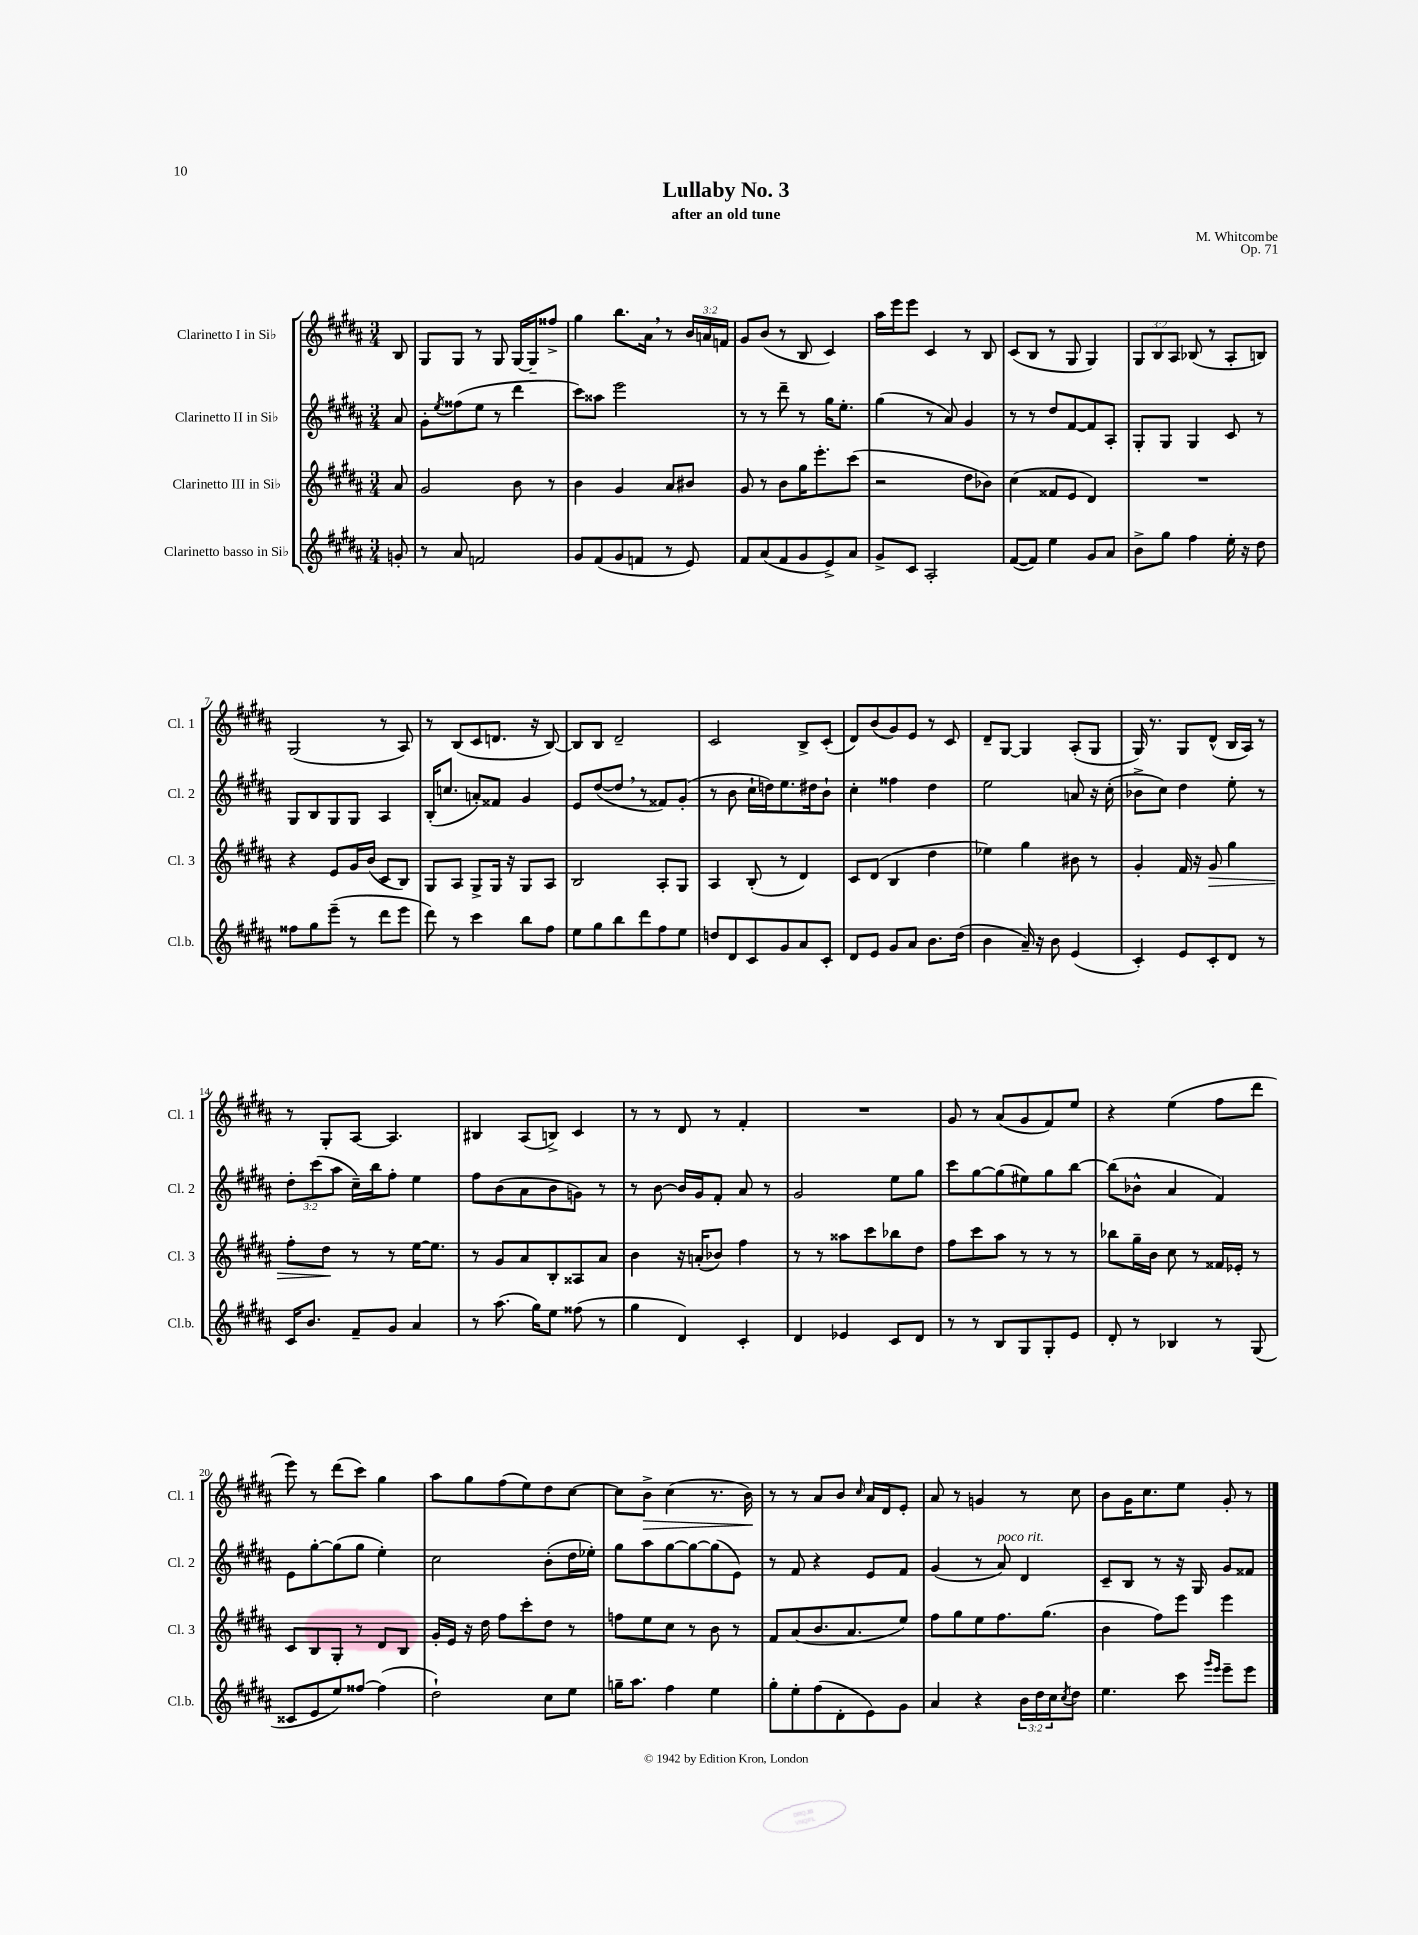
\header { title = "Lullaby No. 3" composer = "M. Whitcombe" subtitle = "after an old tune" opus = "Op. 71" }
<<
\new StaffGroup <<
\new Staff = "s0" \with { instrumentName = "Clarinetto I in Sib" shortInstrumentName = "Cl. 1" } {
    \clef treble \key b \major \numericTimeSignature \time 3/4 \override Staff.TupletNumber.text = #tuplet-number::calc-fraction-text \partial 8
    b8 |
    gis8 gis8 r8 gis8 gis16~ gis16-- fisis''8-> |
    gis''4 b''8. ais'16 \breathe r8 \tuplet 3/2 { b'16 a'16 f'16 } |
    gis'8 b'8( r8 b8 cis'4) |
    ais''16 e'''16 e'''8 cis'4 r8 b8 |
    cis'8( b8 r8 gis8 gis4) |
    \tuplet 3/2 { gis8 b8 ais8 } bes8( r8 ais8-. b8) |
    gis2( r8 ais8) |
    r8 b8( cis'8 d'8. r16 b8~) |
    b8 b8 dis'2-- |
    cis'2 b8-> cis'8-.( |
    dis'8) b'8( gis'8) e'8 r8 cis'8 |
    dis'8-- gis8~ gis4 ais8-.( gis8 |
    gis16) r8. gis8 dis'8-^( b16 ais16) r8 |
    r8 gis8-. ais8~ ais4. |
    bis4 ais8( b8->) cis'4 |
    r8 r8 dis'8 r8 fis'4-. |
    R2. |
    gis'8 r8 ais'8( gis'8 fis'8) e''8 |
    r4 e''4( fis''8 dis'''8 |
    e'''8) r8 dis'''8( cis'''8) gis''4 |
    ais''8 gis''8 fis''8( e''8) dis''8 cis''8~ |
    cis''8 b'8->\> cis''4( r8. b'16\!) |
    r8 r8 ais'8 b'8 \grace { cis''16 } ais'16 dis'16 e'8-. |
    ais'8 r8 g'4 r8 cis''8 |
    b'8 gis'16 cis''8. e''8 gis'8-. r8 \bar "|." |
}
\new Staff = "s1" \with { instrumentName = "Clarinetto II in Sib" shortInstrumentName = "Cl. 2" } {
    \clef treble \key b \major \numericTimeSignature \time 3/4 \override Staff.TupletNumber.text = #tuplet-number::calc-fraction-text \partial 8
    ais'8 |
    gis'8-. \acciaccatura { e''8 } fisis''8( e''8 r8 dis'''4 |
    cis'''8) aisis''8 e'''2 |
    r8 r8 dis'''8-- r8 gis''16 e''8.-. |
    gis''4( r8 ais'8) gis'4 |
    r8 r8 dis''8 fis'8~ fis'8 ais8-. |
    gis8-. gis8 gis4 cis'8 r8 |
    gis8 b8 gis8 gis8 ais4 |
    b16-.( c''8. a'8-.) fisis'8 gis'4 |
    e'8 dis''8~( dis''8 \breathe r8 fisis'8) gis'8-.( |
    r8 b'8 cis''16-! d''16) e''8. dis''16 b'8-! |
    cis''4-. fisis''4 dis''4 |
    e''2 a'8 r16 cis''16-.( |
    bes'8-> cis''8) dis''4 e''8-. r8 |
    \tuplet 3/2 { dis''8-. cis'''8( ais''8 } cis''16--) b''16 fis''8-. e''4 |
    fis''8 b'8( ais'8 b'8 g'8) r8 |
    r8 b'8~ b'16 gis'16 fis'8-. ais'8 r8 |
    gis'2 e''8 gis''8 |
    cis'''8 gis''8~ gis''8( eis''8) gis''8 b''8~ |
    b''8( bes'8-^ ais'4 fis'4) |
    e'8 gis''8~-. gis''8( gis''8 e''4-.) |
    cis''2 b'8-.( dis''16 ees''16-.) |
    gis''8 ais''8 gis''8~ gis''8~ gis''8( e'8) |
    r8 fis'8 r4 e'8 fis'8 |
    gis'4( r8 ais'8^\markup { \italic "poco rit." }) dis'4 |
    cis'8-- b8 r8 r16 gis16 gis'8 fisis'8 \bar "|." |
}
\new Staff = "s2" \with { instrumentName = "Clarinetto III in Sib" shortInstrumentName = "Cl. 3" } {
    \clef treble \key b \major \numericTimeSignature \time 3/4 \partial 8
    ais'8 |
    gis'2 b'8 r8 |
    b'4 gis'4 ais'8 bis'8 |
    gis'8 r8 b'8 gis''16 e'''8.-. cis'''8( |
    r2 dis''8 bes'8) |
    cis''4( fisis'8 e'8 dis'4) |
    R2. |
    r4 e'8 gis'16 b'16( cis'8 b8) |
    gis8 ais8 gis8-> gis16 r16 gis8 ais8 |
    b2 ais8-. gis8 |
    ais4 b8-.( r8 dis'4) |
    cis'8 dis'8( b4 dis''4 |
    ees''4) gis''4 bis'8 r8 |
    gis'4-. fis'16 r16 gis'8\> gis''4 |
    fis''8-. dis''8\! r8 r8 e''16~ e''8. |
    r8 gis'8 ais'8 b8-. aisis8 ais'8 |
    b'4 r16 a'16-.( bes'8) fis''4 |
    r8 r8 aisis''8 cis'''8 bes''8 dis''8 |
    fis''8 cis'''8 ais''8 r8 r8 r8 |
    bes''8 gis''16-- b'16 cis''8 r8 fisis'16 ees'16-. r8 |
    cis'8 b8 gis8-. r8 dis'8 b8 |
    gis'16-. e'16 r16 dis''16 fis''8 cis'''8-. dis''8 r8 |
    f''8 e''8 cis''8 r8 b'8 r8 |
    fis'8 ais'8( b'8. ais'8. e''8) |
    fis''8 gis''8 e''8 fis''8. gis''8.( |
    b'4 fis''8) e'''8 e'''4 \bar "|." |
}
\new Staff = "s3" \with { instrumentName = "Clarinetto basso in Sib" shortInstrumentName = "Cl.b." } {
    \clef treble \key b \major \numericTimeSignature \time 3/4 \override Staff.TupletNumber.text = #tuplet-number::calc-fraction-text \partial 8
    g'8-. |
    r8 ais'8 f'2 |
    gis'8 fis'8( gis'8 f'8 r8 e'8) |
    fis'8 ais'8( fis'8 gis'8 e'8->) ais'8 |
    gis'8-> cis'8 ais2-. |
    fis'8~( fis'8) e''4 gis'8 ais'8 |
    b'8-> gis''8 fis''4 e''16-. r16 dis''8 |
    fisis''8 gis''8 e'''8--( r8 dis'''8 e'''8 |
    dis'''8) r8 cis'''4 b''8 fis''8 |
    e''8 gis''8 b''8 dis'''8 fis''8 e''8 |
    d''8 dis'8 cis'8 gis'8 ais'8 cis'8-. |
    dis'8 e'8 gis'8 ais'8 b'8. dis''16( |
    b'4 ais'16--) r16 b'8 e'4( |
    cis'4-.) e'8 cis'8-. dis'8 r8 |
    cis'16 b'8. fis'8-- gis'8 ais'4 |
    r8 ais''8.( gis''16) e''8 fisis''8( r8 |
    gis''4 dis'4) cis'4-. |
    dis'4 ees'4 cis'8 dis'8 |
    r8 r8 b8 gis8 gis8-. e'8 |
    dis'8-. r8 bes4 r8 gis8( |
    cisis'8 e'8 e''8) fisis''8~ fisis''4( |
    dis''2-!) cis''8 e''8 |
    g''16-- ais''8. fis''4 e''4 |
    gis''8-. e''8-. fis''8( dis'8-. e'8) gis'8 |
    ais'4 r4 \tuplet 3/2 { b'16 dis''16 cis''16 } \acciaccatura { cis''8 } dis''8 |
    e''4. cis'''8 \grace { gis'''16 e'''16 } e'''8-- e'''8 \bar "|." |
}
>>
>>
